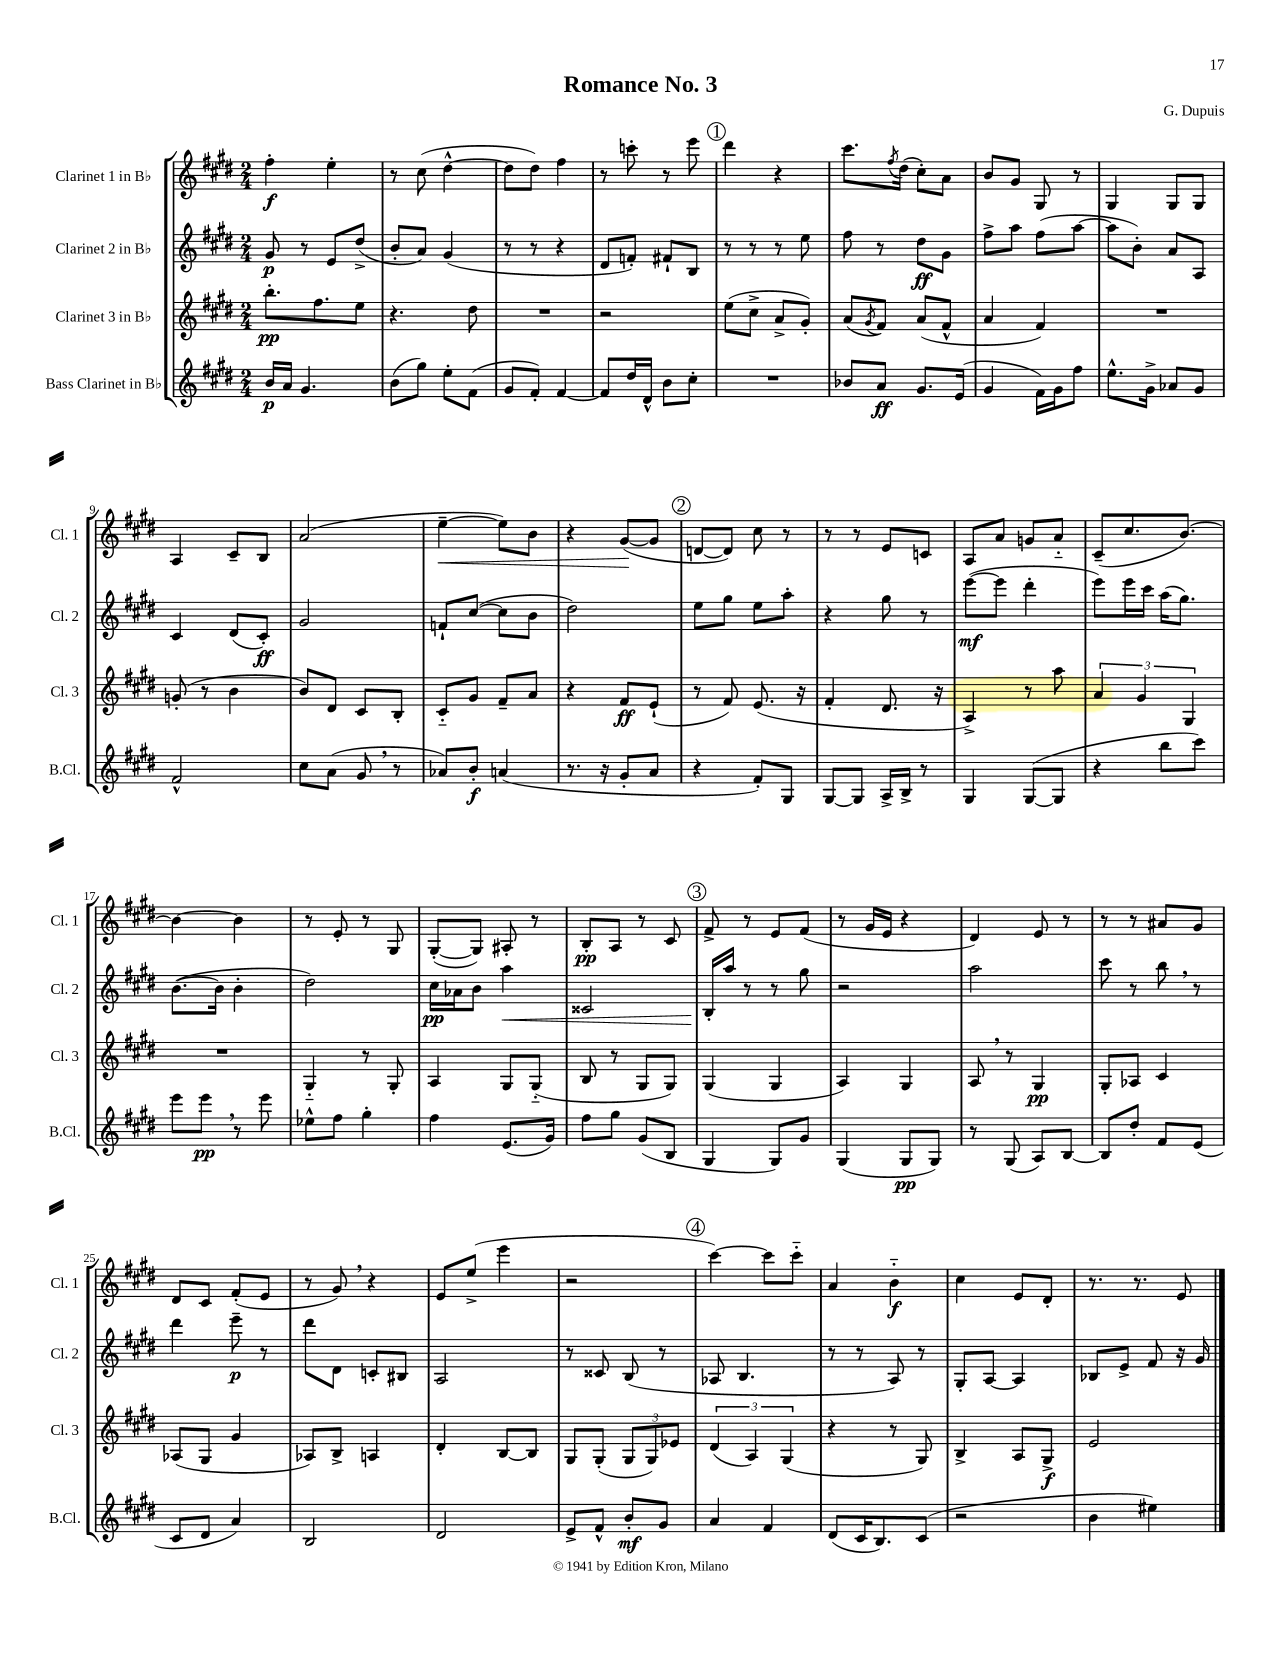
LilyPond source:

\header { title = "Romance No. 3" composer = "G. Dupuis" }
<<
\new StaffGroup <<
\new Staff = "s0" \with { instrumentName = "Clarinet 1 in Bb" shortInstrumentName = "Cl. 1" } {
    \clef treble \key e \major \numericTimeSignature \time 2/4
    fis''4-.\f e''4-. |
    r8 cis''8( dis''4~-^ |
    dis''8 dis''8) fis''4 |
    r8 c'''8-. r8 e'''8 |
    \mark \markup { \circle "1" } dis'''4 r4 |
    cis'''8. \acciaccatura { fis''8 } dis''16( cis''8-.) a'8 |
    b'8 gis'8 gis8 r8 |
    gis4 gis8 gis8 |
    a4 cis'8-- b8 |
    a'2( |
    e''4~--\< e''8) b'8 |
    r4 gis'8~\!( gis'8 |
    \mark \markup { \circle "2" } d'8~ d'8) cis''8 r8 |
    r8 r8 e'8 c'8 |
    a8 a'8 g'8 a'8-_ |
    cis'8--( cis''8. b'8.~) |
    b'4~ b'4 |
    r8 e'8-. r8 gis8 |
    gis8~-.( gis8) ais8-. r8 |
    b8-.\pp a8 r8 cis'8 |
    \mark \markup { \circle "3" } fis'8-> r8 e'8 fis'8( |
    r8 gis'16 e'16 r4 |
    dis'4) e'8 r8 |
    r8 r8 ais'8 gis'8 |
    dis'8 cis'8 fis'8-.( e'8 |
    r8 gis'8) \breathe r4 |
    e'8 e''8->( e'''4 |
    r2 |
    \mark \markup { \circle "4" } cis'''4~) cis'''8 cis'''8-_ |
    a'4 b'4-_\f |
    cis''4 e'8 dis'8-. |
    r8. r8. e'8 \bar "|." |
}
\new Staff = "s1" \with { instrumentName = "Clarinet 2 in Bb" shortInstrumentName = "Cl. 2" } {
    \clef treble \key e \major \numericTimeSignature \time 2/4
    gis'8\p r8 e'8 dis''8->( |
    b'8-. a'8) gis'4( |
    r8 r8 r4 |
    dis'8 f'8-.) fis'8-! b8 |
    \mark \markup { \circle "1" } r8 r8 r8 e''8 |
    fis''8 r8 dis''8\ff gis'8 |
    fis''8-> a''8 fis''8( a''8~ |
    a''8 b'8-.) a'8 a8 |
    cis'4 dis'8( cis'8-.\ff) |
    gis'2 |
    f'8-! cis''8~( cis''8 b'8 |
    dis''2) |
    \mark \markup { \circle "2" } e''8 gis''8 e''8 a''8-. |
    r4 gis''8 r8 |
    e'''8~\mf( e'''8 dis'''4-. |
    e'''8) e'''16 cis'''16 a''16( gis''8.) |
    b'8.~( b'16 b'4-. |
    dis''2) |
    cis''16\pp aes'16 b'8 a''4\< |
    cisis'2 |
    \mark \markup { \circle "3" } b16-.\! a''16 r8 r8 gis''8 |
    r2 |
    a''2 |
    cis'''8 r8 b''8 \breathe r8 |
    dis'''4 e'''8--\p r8 |
    dis'''8 dis'8 c'8-. bis8 |
    a2 |
    r8 cisis'8 b8( r8 |
    \mark \markup { \circle "4" } aes8 b4. |
    r8 r8 a8) r8 |
    gis8-. a8~ a4 |
    bes8 e'8-> fis'8 r16 gis'16 \bar "|." |
}
\new Staff = "s2" \with { instrumentName = "Clarinet 3 in Bb" shortInstrumentName = "Cl. 3" } {
    \clef treble \key e \major \numericTimeSignature \time 2/4
    b''8.-.\pp fis''8. e''8 |
    r4. dis''8 |
    R2 |
    r2 |
    \mark \markup { \circle "1" } e''8( cis''8-> a'8-> gis'8-.) |
    a'8( \acciaccatura { gis'8 } fis'8) a'8( fis'8-^ |
    a'4 fis'4) |
    R2 |
    g'8-.( r8 b'4 |
    b'8) dis'8 cis'8 b8-. |
    cis'8-_ gis'8 fis'8-- a'8 |
    r4 fis'8\ff e'8-!( |
    \mark \markup { \circle "2" } r8 fis'8) e'8.( r16 |
    fis'4-. dis'8. r16 |
    a4->) r8 a''8 |
    \tuplet 3/2 { a'4 gis'4 gis4 } |
    R2 |
    gis4-_ r8 gis8-. |
    a4 gis8 gis8-_( |
    b8 r8 gis8 gis8) |
    \mark \markup { \circle "3" } gis4( gis4 |
    a4) gis4 |
    a8 \breathe r8 gis4\pp |
    gis8-. aes8 cis'4 |
    aes8( gis8 gis'4 |
    aes8) b8-> a4 |
    dis'4-. b8~ b8 |
    gis8 gis8-.( \tuplet 3/2 { gis8 gis8) ees'8 } |
    \mark \markup { \circle "4" } \tuplet 3/2 { dis'4( a4) gis4( } |
    r4 r8 gis8) |
    b4-> a8 gis8->\f |
    e'2 \bar "|." |
}
\new Staff = "s3" \with { instrumentName = "Bass Clarinet in Bb" shortInstrumentName = "B.Cl." } {
    \clef treble \key e \major \numericTimeSignature \time 2/4
    b'16\p a'16 gis'4. |
    b'8( gis''8) e''8-. fis'8( |
    gis'8 fis'8-.) fis'4~ |
    fis'8 dis''16 dis'16-^ b'8 cis''8-. |
    \mark \markup { \circle "1" } R2 |
    bes'8 a'8\ff gis'8. e'16( |
    gis'4 fis'16) gis'16 fis''8 |
    e''8.-^ gis'16-> aes'8 gis'8 |
    fis'2-^ |
    cis''8 a'8( gis'8 \breathe r8 |
    aes'8) b'8-.\f a'4( |
    r8. r16 gis'8-. a'8 |
    \mark \markup { \circle "2" } r4 fis'8-.) gis8 |
    gis8~ gis8 a16-> b16-> r8 |
    gis4 gis8~( gis8 |
    r4 b''8 cis'''8) |
    e'''8 e'''8\pp \breathe r8 e'''8 |
    ees''8-^ fis''8 gis''4-. |
    fis''4 e'8.( gis'16) |
    fis''8 gis''8 gis'8( b8 |
    \mark \markup { \circle "3" } gis4 gis8) gis'8 |
    gis4( gis8\pp gis8) |
    r8 gis8( a8) b8~ |
    b8 dis''8-. fis'8 e'8( |
    cis'8 dis'8 a'4) |
    b2 |
    dis'2 |
    e'8-> fis'8-^ b'8-.\mf gis'8 |
    \mark \markup { \circle "4" } a'4 fis'4 |
    dis'8( cis'16 b8.) cis'8( |
    r2 |
    b'4 eis''4) \bar "|." |
}
>>
>>
